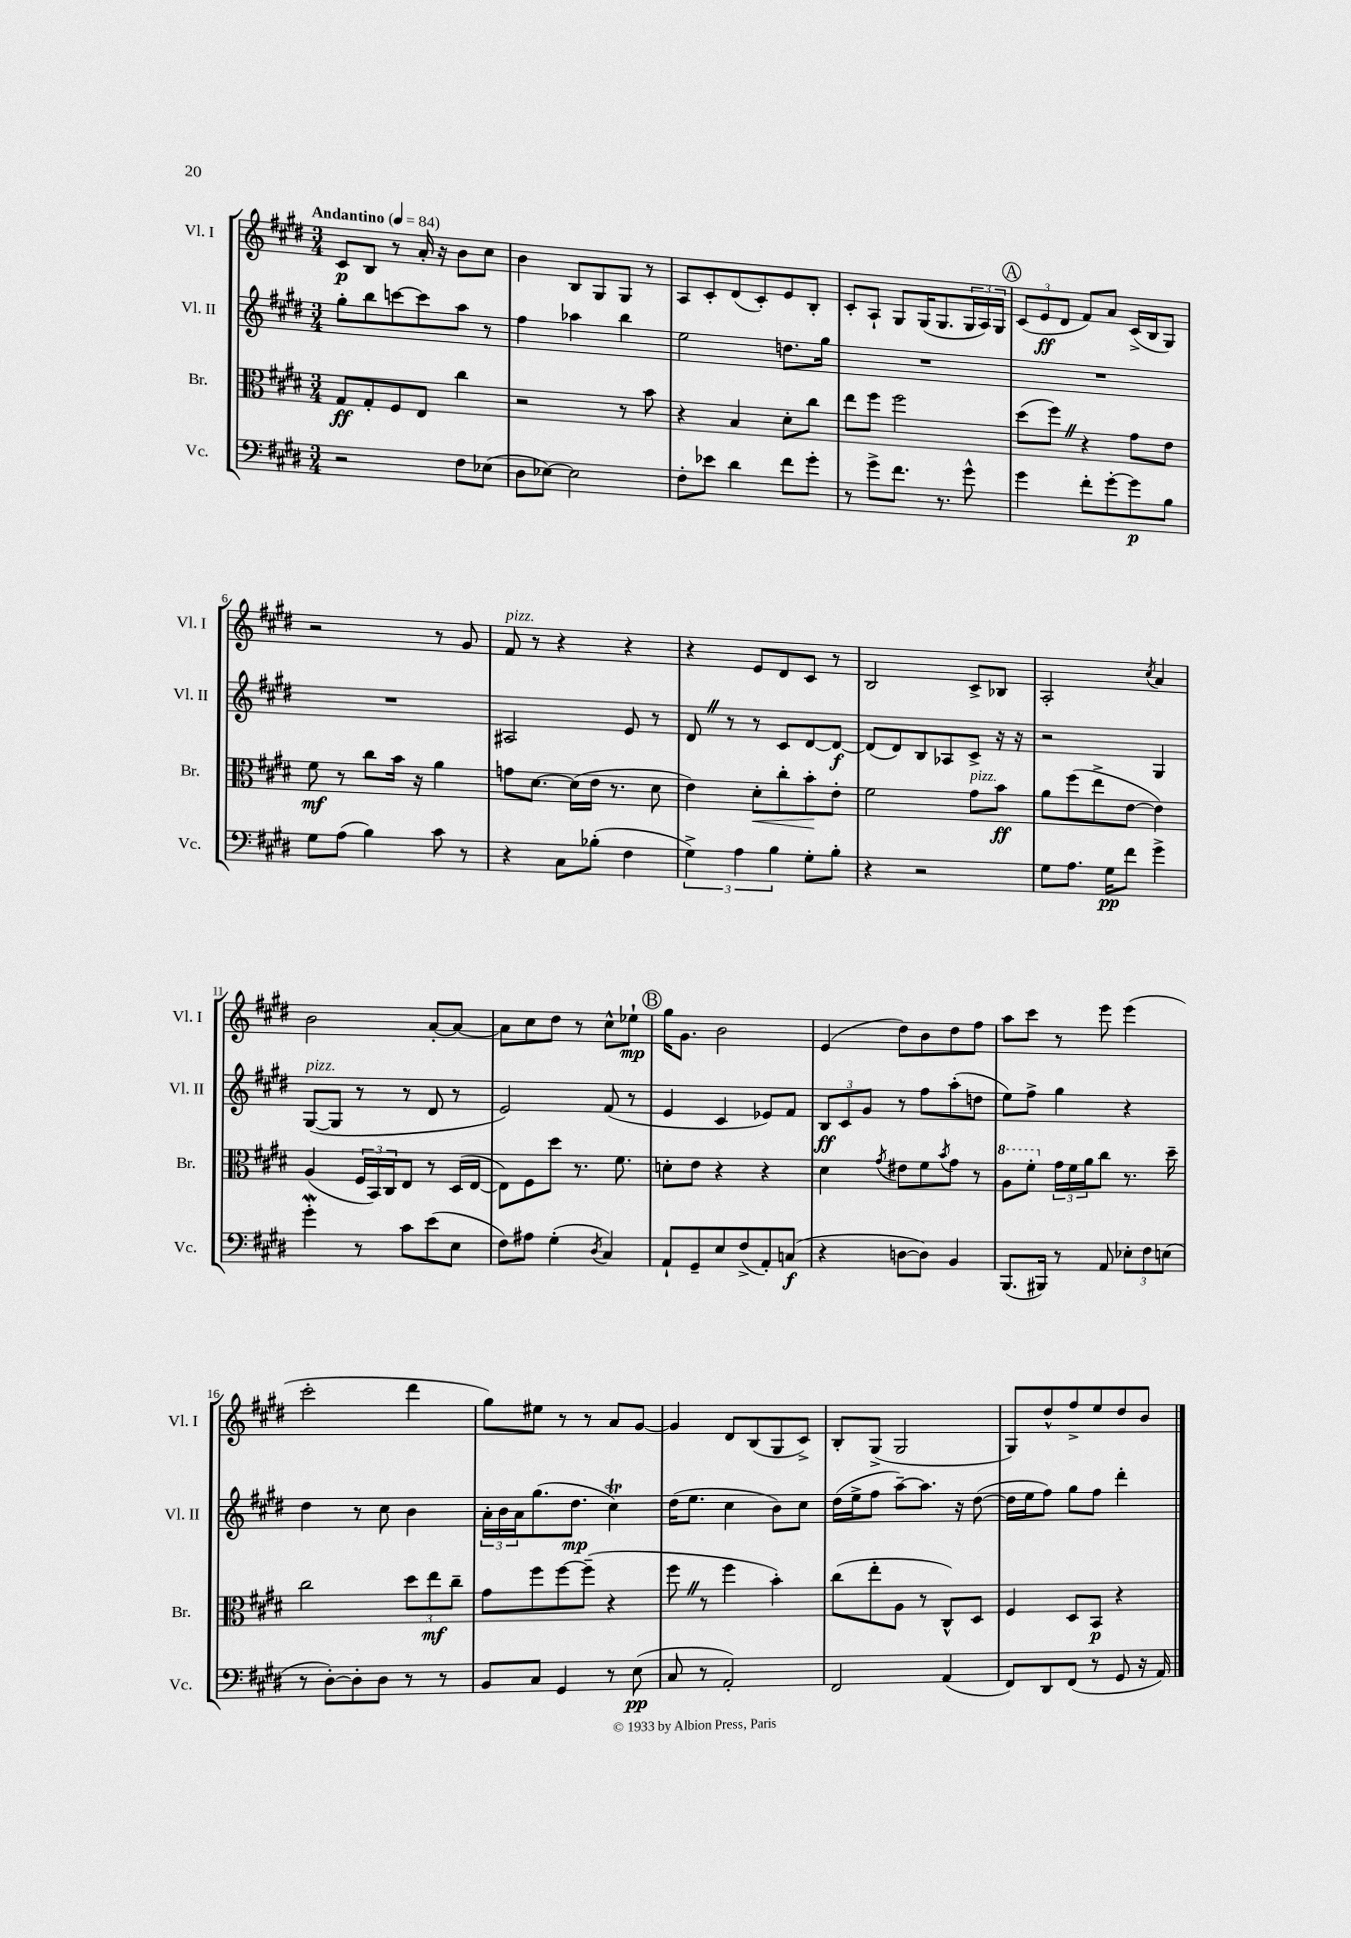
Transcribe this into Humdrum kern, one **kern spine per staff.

**kern	**kern	**kern	**kern
*staff4	*staff3	*staff2	*staff1
*clefF4	*clefC3	*clefG2	*clefG2
*k[f#c#g#d#]	*k[f#c#g#d#]	*k[f#c#g#d#]	*k[f#c#g#d#]
*M3/4	*M3/4	*M3/4	*M3/4
*MM84	*MM84	*MM84	*MM84
2r	8G#	8gg#'	8c#
.	8G#'	8bb	8B
.	8F#	[8ccc	8r
.	8E	8ccc]	16a'
.	.	.	16r
8F#	4cc#	8aa	8b
(8E-	.	8r	8cc#
=	=	=	=
8D#	2r	4ff#	4b
[8E-)	.	.	.
2E-]	.	4aa-	8B
.	.	.	8G#
.	8r	4bb	8G#
.	8b	.	8r
=	=	=	=
8F#'	4r	2ee	8A
8e-	.	.	8c#'
4d#	4B	.	(8d#
.	.	.	8c#')
8f#	8d#'	8.dd	8e
8g#'	8cc#	.	8B'
.	.	16gg#	.
=	=	=	=
8r	8ee	2.r	8c#'
8g#^	8ff#	.	8A`
8.f#	2ff#	.	8G#
.	.	.	(16G#
8.r	.	.	8.G#
8g#^^	.	.	24G#
.	.	.	24A)
.	.	.	24G#
=	=	=	=
4g#	(8dd#	2.r	(12c#
.	.	.	12e
.	8ff#)	.	.
.	.	.	12d#
8f#'	4r	.	8f#)
[8g#'	.	.	8a
8g#]	8g#	.	(16c#^
.	.	.	16B
8B	8e	.	8G#)
=	=	=	=
8G#	8f#	2.r	2r
(8A	8r	.	.
4B)	8cc#	.	.
.	16b	.	.
.	16r	.	.
8c#	4a	.	8r
8r	.	.	8g#
=	=	=	=
4r	8g	2A#	8f#
.	[8.d#	.	8r
8C#	.	.	4r
.	(16d#]	.	.
(8B-'	16e	.	.
.	8.r	.	.
4F#	.	8e	4r
.	8d#	8r	.
=	=	=	=
6G#^)	4e)	8d#	4r
.	.	8r	.
6A	.	.	.
.	8d#'	8r	8e
6B	.	.	.
.	8cc#'	8c#	8d#
8G#'	8b'	[8d#	8c#
8B'	8e'	8d#_	8r
=	=	=	=
4r	2f#	(8d#]	2B
.	.	8d#)	.
2r	.	8B	.
.	.	8A-	.
.	8g#	8c#^	8c#^
.	8b	16r	8B-
.	.	16r	.
=	=	=	=
8G#	8a	2r	2A'
8.A	(8ff#	.	.
.	8ee^	.	.
16G#	.	.	.
8f#	[8e	.	.
.	.	.	8qcc#
4g#^	4e])	4G#	4a
=	=	=	=
4g#'	(4A	([8G#	2b
.	.	8G#]	.
8r	24F#	8r	.
.	24BB)	.	.
.	24C#	.	.
8c#	8E	8r	.
(8e	8r	8d#	[8a'
8E	(16D#	8r	8a_
.	[16E	.	.
=	=	=	=
8F#)	8E])	2e)	8a]
8A#	8F#	.	8cc#
(4G#'	8dd#	.	8dd#
.	8.r	.	8r
8qD#	.	.	.
4C#)	.	(8f#	8cc#^^
.	8.f#	.	.
.	.	8r	8ee-`
=	=	=	=
8AA`	8d'	4e	16gg#
.	.	.	8.g#
8GG#~	8e	.	.
8E	4r	4c#	2b
(8F#^	.	.	.
8AA')	4r	8e-)	.
(8C	.	8f#	.
=	=	=	=
4r	4d#	12B	(4e
.	.	12c#	.
.	.	12g#	.
.	8qg#	.	.
[8D	8e#	8r	8dd#)
8D])	8f#	8ff#	8b
.	8qb	.	.
4BB	8g#	(8aa'	8dd#
.	8r	8dd	8ff#
=	=	=	=
(8.BBB	8a	8ee)	8aa
.	8ff#'	8ff#^	8ccc#
16BBB#)	.	.	.
8r	24g#	4gg#	8r
.	24f#	.	.
.	24a	.	.
8AA	8cc#	.	8eee
12E-'	8.r	4r	(4eee
12F#	.	.	.
(12E	.	.	.
.	16dd#~	.	.
=	=	=	=
8r	2cc#	4dd#	2ccc#'
[8D#')	.	.	.
8D#']	.	8r	.
8D#	.	8cc#	.
8r	12dd#	4b	4ddd#
.	12ee	.	.
8r	.	.	.
.	12cc#~	.	.
=	=	=	=
8BB	8g#	24a'	8gg#)
.	.	24b	.
.	.	24a	.
8C#	8ff#	(8.gg#	8ee#
4GG#	[8ff#	.	8r
.	.	8.dd#	.
.	(8ff#~]	.	8r
8r	4r	4cc#)	8a
(8E	.	.	[8g#
=	=	=	=
8C#	8ff#	(16dd#	4g#]
.	.	8.ee	.
8r	8r	.	.
2AA')	4ff#	4cc#	8d#
.	.	.	(8B
.	4b')	8b)	8G#
.	.	8cc#	8c#^)
=	=	=	=
2FF#	(8cc#	(16dd#	8B'
.	.	16ee^	.
.	8ee'	8ff#	(8G#^
.	8A	[8aa~)	2G#
.	8r	8.aa]	.
(4AA	8C#^^)	.	.
.	.	16r	.
.	8D#	([8dd#	.
=	=	=	=
8FF#)	4F#	16dd#]	8G#)
.	.	16ee	.
8DD#	.	8ff#)	8dd#^^
(8FF#	8D#	8gg#	8ff#^
8r	8BB	8ff#	8ee
8GG#	4r	4ddd#'	8dd#
16r	.	.	8b
16AA)	.	.	.
==	==	==	==
*-	*-	*-	*-
